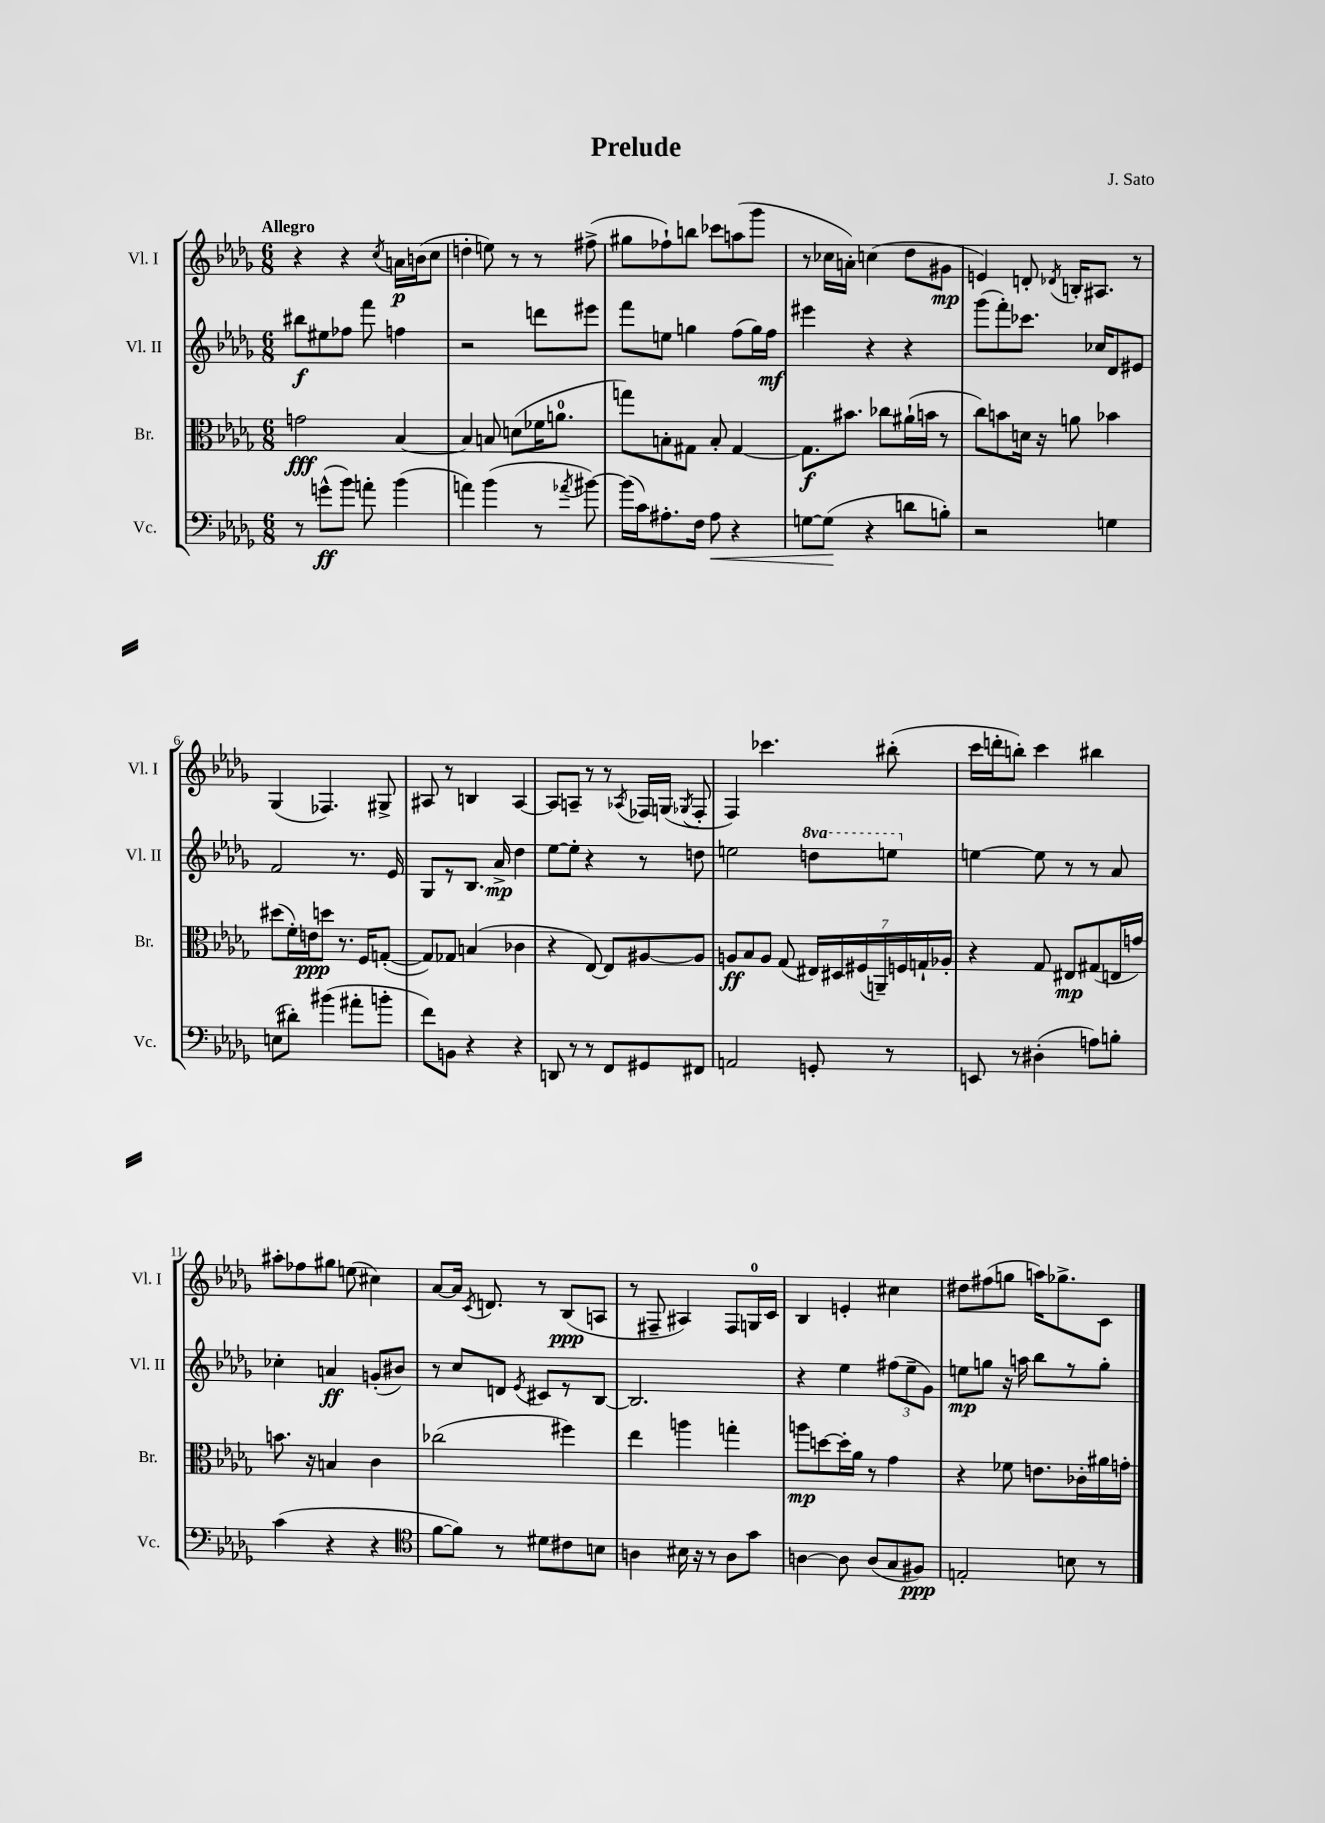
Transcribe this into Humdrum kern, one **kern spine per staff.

**kern	**kern	**kern	**kern
*staff4	*staff3	*staff2	*staff1
*clefF4	*clefC3	*clefG2	*clefG2
*k[b-e-a-d-g-]	*k[b-e-a-d-g-]	*k[b-e-a-d-g-]	*k[b-e-a-d-g-]
*M6/8	*M6/8	*M6/8	*M6/8
8r	2g\	8bb#\L	4r
(8g^^\L	.	8ee#\	.
8b-\J)	.	8ff-\J	4r
8a'\	.	8fff\	.
.	.	.	8qcc/
(4b-\	[4B-/	4ff\	16a\LL
.	.	.	(16b\J
.	.	.	8cc\J
=	=	=	=
4a\)	4B-/]	2r	4dd'\
(4b-\	8B/	.	8ee\)
.	(8d\L	.	8r
8r	16f-\K	8ddd\L	8r
.	8.a\J	.	.
8qa-/	.	.	.
[8b#\)	.	8eee#\J	(8ff#^\
=	=	=	=
(16b#\]LL	8gg\L)	8fff\L	8gg#\L
16c\J)	.	.	.
8.A#'\	8B'\	8ee\J	8ff-`\)
.	8G#\J	4gg\	8bb\J
16F\Jk	.	.	.
8A#\	8B'/	.	8ccc-\L
4r	[4G#/	(8ff\L	(8aa\
.	.	16gg\L)	8ggg-\J
.	.	16ff\JJ	.
=	=	=	=
[8G\L	8.G#\]L	4eee#\	8r
(8G\]J	.	.	16cc-\LL
.	8.b#\J	.	16a'\JJ)
4r	.	4r	(4cc\
.	8cc-\L	.	.
8d\L	(16a#`\L	4r	8dd-\L
.	16b\JJ	.	.
8B'\J)	8r	.	8g#\J
=	=	=	=
2r	8cc\L)	(8ggg-\L	4e/)
.	8b\	8fff'\)	.
.	16d\Jk	8.ccc-\J	8d'/
.	16r	.	.
.	.	.	8qd-/
.	8a\	.	16B'/LK
.	.	16cc-/LK	8.A#/J
4G\	4b-\	8d-/	.
.	.	8e#/J	8r
=	=	=	=
(8E\L	(8dd#\L	2f/	(4G-/
8d#'\J)	16f'\L)	.	.
.	16e\J	.	.
(4b#\	8dd\J	.	4.F-/)
.	8.r	.	.
8a#'\L	.	8.r	.
.	16F/LK	.	.
8b'\J	([8G'/J	.	8G#^/
.	.	16e-/	.
=	=	=	=
8f\L)	8G/]L)	8G-/L	8A#/
8BB\J	8G-/J	8r	8r
4r	(4B/	8.B-/J	4B/
.	.	16a-^/	.
4r	4c-\	4dd-\	[4A#/
=	=	=	=
8DD/	4r	[8ee-\L	8A#/]L
8r	.	8ee-'\]J	8A~/J
8r	[8E-/)	4r	8r
8FF/L	8E-/]L	.	8r
.	.	.	8qA-/
8GG#/	[8A#/	8r	16F-/LL
.	.	.	(16G/JJ
.	.	.	8qG-/
8FF#/J	8A#/]J	8dd\	8F-'/
=	=	=	=
2AA/	8A/L	2ee\	4F/)
.	8B-/	.	.
.	8A/J	.	4.ccc-\
.	(8G-/	.	.
8GG'/	28E#/LL)	8ddd\L	.
.	28D#/	.	.
.	(28F#/	.	.
.	28AA~/)	.	.
8r	.	8eee\J	(8bb#'\
.	28F/	.	.
.	28G`/	.	.
.	28A-'/JJ	.	.
=	=	=	=
8EE/	4r	[4ee\	16ccc\LL
.	.	.	16ddd'\J
8r	.	.	8bb'\J)
(4D#'\	8G-/	8ee\]	4ccc\
.	8E#/L	8r	.
8A\L)	(8G#/	8r	4bb#\
8B'\J	16E/L	8a-/	.
.	16g/JJ)	.	.
=	=	=	=
(4c\	8.b\	4cc-'\	8aa#'\L
.	.	.	8ff-\
.	16r	.	.
4r	4B/	4a/	8gg#\J
.	.	.	(8ee\
4r	4c\	(8g'/L	4cc#\)
.	.	8b#/J)	.
=	=	=	=
*clefC4	*	*	*
[8f\L	(2cc-\	8r	[8a-/L
8f\]J)	.	8cc/L	16a-/]Jk
.	.	.	8qc/
.	.	.	8.d/
8r	.	8d/J	.
.	.	8qe-/	.
8d#\L	.	8c#/L	8r
8c#\	4ff#\)	8r	(8B-/L
8B\J	.	[8B-/J	8A/J
=	=	=	=
4A\	4ee-\	2.B-/]	8r
.	.	.	8F#~/
16B#\	4aa\	.	4A#/)
16r	.	.	.
8r	.	.	.
8A\L	4gg'\	.	8F#/L
8g-\J	.	.	16G/L
.	.	.	16c/JJ
=	=	=	=
[4A\	8aa\L	4r	4B-/
.	[8dd\	.	.
8A\]	16dd'\]L	4ee-\	4e'/
.	16a-\JJ	.	.
(8A/L	8r	.	.
8G-/	4g-\	(12ff#\L	4cc#\
.	.	12ee-~\	.
8F#/J)	.	.	.
.	.	12g-\J)	.
=	=	=	=
2E'/	4r	8ee\L	8dd#\L
.	.	8gg\J	(8ff#\
.	8f-\	16r	8gg\J
.	.	16aa\	.
.	8.e\L	8bb-\L	16aa\LK)
.	.	.	8.gg-^\
8B\	.	8r	.
.	16c-'\L	.	.
8r	16a#\	8gg'\J	8c\J
.	16g'\JJ	.	.
==	==	==	==
*-	*-	*-	*-
